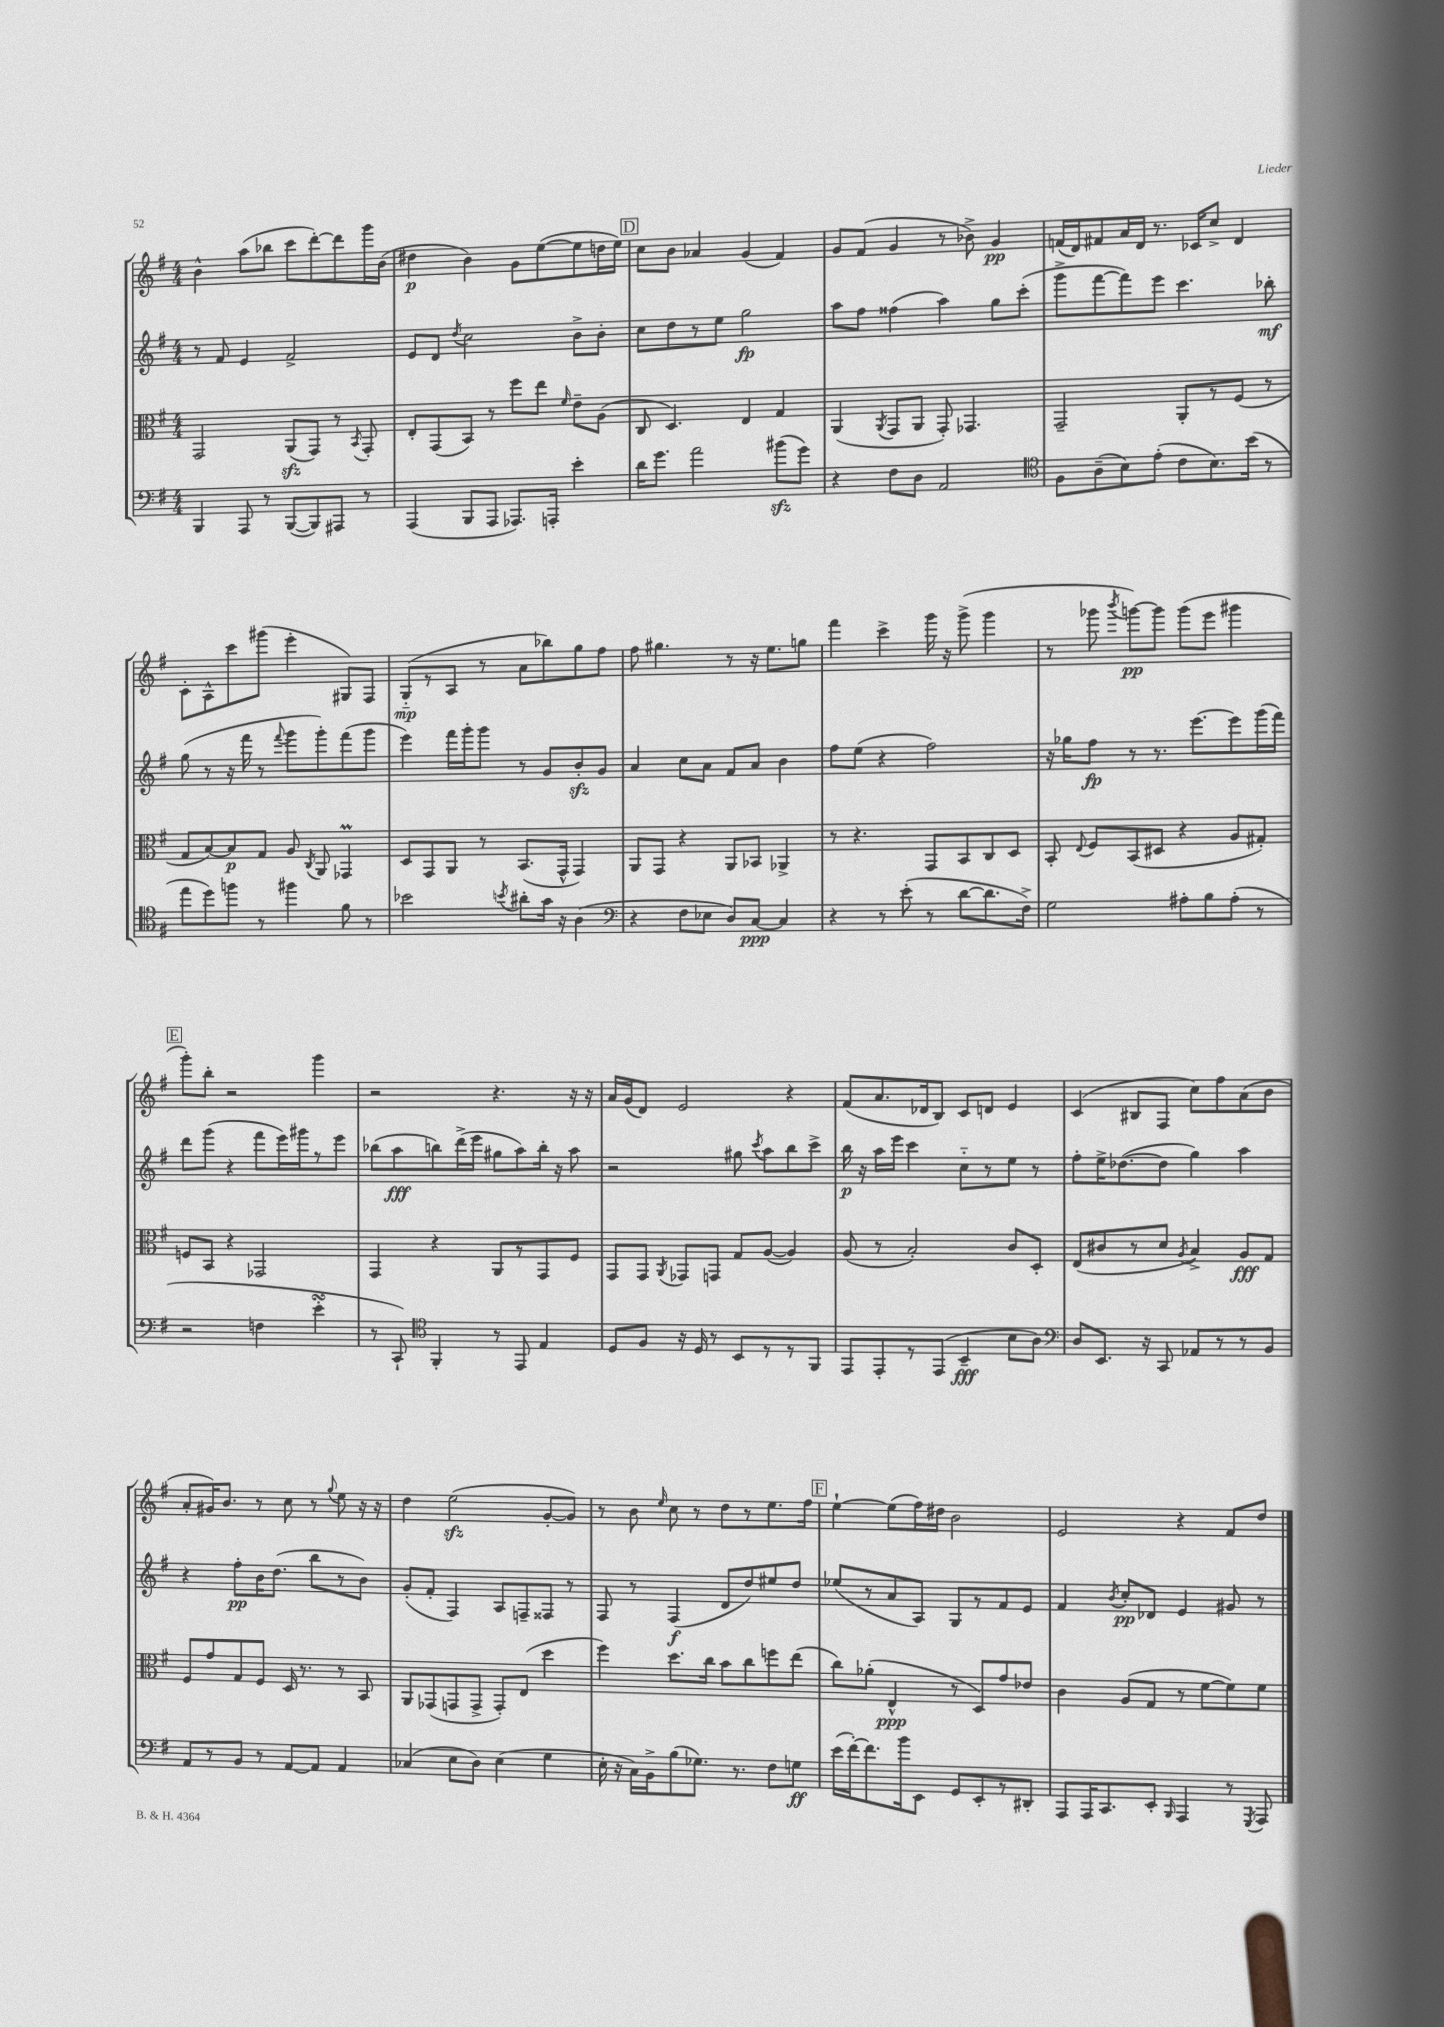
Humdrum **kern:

**kern	**kern	**kern	**kern
*staff4	*staff3	*staff2	*staff1
*clefF4	*clefC3	*clefG2	*clefG2
*k[f#]	*k[f#]	*k[f#]	*k[f#]
*M4/4	*M4/4	*M4/4	*M4/4
4BBB	2GG	8r	4b^^
.	.	8f#	.
8AAA	.	4e	(8aa
8r	.	.	8bb-
([8BBB	(8AA	2f#^	8ccc
8BBB])	8GG)	.	[8ddd')
8AAA#	8r	.	8ddd]
.	8qBB	.	.
8r	8GG'	.	16ggg
.	.	.	(16b
=	=	=	=
(4AAA	8E'	8e	4dd#
.	(8GG	8d	.
.	.	8qdd	.
8BBB	8BB)	2cc	4b)
8AAA	8r	.	.
8.AAA-)	8ff#	.	8g
.	8ee	.	([8ee
16AAA'	.	.	.
.	16qqf#	.	.
4e'	8e~	8b^	8ee]
.	(8A	8b'	16dd
.	.	.	16ee)
=	=	=	=
16d	8C	8cc	8cc
8.g	.	.	.
.	4.D)	8dd	8b
2a	.	8r	4a-
.	.	8ee	.
.	4E	2gg	(4g
(8b#	4G	.	4f#)
8g)	.	.	.
=	=	=	=
4r	(4AA	8aa	8g
.	.	8ff#	(8f#
.	8qAA	.	.
8F#	8GG	(4ff##	4g
8D	8AA	.	.
2AA	8GG')	4aa)	8r
.	4.GG-	.	8b-^)
.	.	8gg	4g
.	.	(8ccc'	.
=	=	=	=
*clefC4	*	*	*
8F#	2GG~	8ggg^	(16f
.	.	.	16d)
(8A~	.	[8fff#	8f#
8B)	.	8fff#])	16a
.	.	.	16d
(8e'	.	8eee	8.r
8c	8AA'	4.ccc	.
.	.	.	16c-
8.B)	8r	.	8cc^
.	(8F#	.	4d
(16b	.	.	.
8r	8r	8bb-'	.
=	=	=	=
8ee	8G	(8gg	8c'
8dd)	[8B)	8r	8A^^
8ff	8B]	16r	8ccc
.	.	16fff#	.
8r	8G	8r	(8ggg#
.	.	8qqfff#	.
4ff#	8A	8ggg	4eee'
.	8qC	.	.
.	8AA	8ggg')	.
8f#	4GG-	(8fff#	8G#)
8r	.	8ggg	8F#
=	=	=	=
2b-	8D	4eee)	(8G'~
.	8GG	.	8r
.	8AA	16fff#	8A
.	.	16ggg'	.
.	8r	8ggg	8r
8qb	.	.	.
8a#'	(8.BB	8r	8a
16g	.	8g	8bb-)
16r	16GG^^	.	.
(4A	4GG)	8b'	8gg
.	.	8g	8ff#
=	=	=	=
*clefF4	*	*	*
4r	8AA	4a	8ff#
.	8GG	.	4.gg#
8F#	4r	8cc	.
8E-	.	8a	.
8D)	8AA	8f#	8r
[8C	8BB-	8a	16r
.	.	.	8.ee
4C]	4AA-^	4b	.
.	.	.	8gg
=	=	=	=
4r	8r	8ff#	4fff#
.	4.r	(8ee	.
8r	.	4r	4ccc^
(8e'	.	.	.
8r	8GG	2ff#)	16ggg
.	.	.	16r
[8d	8BB	.	(8ggg^
8.d]	8C	.	4ggg
.	8D	.	.
16F#^)	.	.	.
=	=	=	=
2G	8BB'	16r	8r
.	.	16gg-	.
.	8qqE	.	.
.	8F#	8ff#	8ggg-
.	.	.	8qbbb
.	(8BB	8r	[8ggg)
.	8D#	8.r	8ggg]
8A#'	4r	.	(8ggg
.	.	[8.eee	.
8B	.	.	8eee
(8A#'	8A	8eee]	4ggg#
8r	8G#')	(16ggg	.
.	.	16fff#)	.
=	=	=	=
2r	8F	8ddd	8ggg')
.	8BB	(8ggg	8bb'
.	4r	4r	2r
4F	2GG-	8fff#	.
.	.	16eee)	.
.	.	16ggg#	.
4e'	.	8r	4ggg
.	.	8eee	.
=	=	=	=
8r	4GG	(8bb-	2r
8CC`)	.	8aa	.
*clefC4	*	*	*
4FF#'	4r	8bb)	.
.	.	(16ddd^	.
.	.	16eee	.
8r	8AA	8gg#	4.r
8EE	8r	8aa)	.
4E	8GG	16bb'	.
.	.	16r	.
.	8F#	8aa	16r
.	.	.	16r
=	=	=	=
8D	8GG	2r	16a
.	.	.	(16g
8F#	8GG	.	8d)
.	8qAA	.	.
16r	8GG-	.	2e
16D	.	.	.
8r	8GG	.	.
8BB	8G	8gg#	.
.	.	8qccc	.
8r	([8A	8aa	.
8r	4A])	8bb	4r
8FF#	.	8ccc^	.
=	=	=	=
8EE	(8A	16bb	(8f#
.	.	16r	.
8EE'	8r	16aa	8.a
.	.	16eee	.
8r	2B')	4ccc	.
.	.	.	16d-
(8EE	.	.	8B)
4BB~	.	8cc'~	8c
.	.	8r	8d
8B	8c	8ee	4e
8A)	8D'	8r	.
=	=	=	=
*clefF4	*	*	*
8D	(8E	8ff#'	(4c
8.EE	8c#	16ee^	.
.	.	([8.dd-	.
.	8r	.	8B#
16r	.	.	.
8CC	8d	8dd-]	8F#
.	8qA	.	.
8AA-	4B^)	4gg)	8cc)
8r	.	.	8ff#
8r	8A	4aa	(8a
8BB	8G	.	8b
=	=	=	=
8AA	8F#	4r	8a'
8r	8g	.	16g#)
.	.	.	8.b
8BB	8G	8ff#'	.
8r	8F#	16b	8r
.	.	(8.dd	.
[8AA	16D	.	8cc
.	8.r	.	.
8AA]	.	8bb	8r
.	.	.	8qqgg
4AA	8r	8r	8ee
.	8BB	8b)	16r
.	.	.	16r
=	=	=	=
(4C-	8AA	(8g'	4dd
.	(8GG-	8f#'	.
8E	8GG	4F#)	(2ee
8D)	8GG^	.	.
(4E	8GG')	8A	.
.	(8E	8F~	.
4G	4dd	8F##	[8g'
.	.	8r	8g])
=	=	=	=
16E'	4ff#)	8F#	8r
16r	.	.	.
16C)	.	8r	8b
16BB^	.	.	.
.	.	.	16qqee
(8B	8.dd	(4F#	8cc
8.G-)	.	.	8r
.	16cc	.	.
.	8b	8d	8dd
8.r	.	.	.
.	8cc	8dd)	8r
8F#	8ff	8ee#	8.ee
8G	(8ee	8dd	.
.	.	.	16ff#
=	=	=	=
(16e	8cc)	(8ee-	[4ee`
[16f#')	.	.	.
8.f#]	(8a-'	8r	.
.	4E^^	8a	(8ee]
16b	.	.	.
8EE	.	8A)	16ff#)
.	.	.	16dd#
8GG	8r	8G	2b
8EE'	8D)	8r	.
8r	8g	8f#	.
8DD#'	8e-	8e	.
=	=	=	=
8AAA	4c	4f#	2e
16AAA	.	.	.
8.CC	.	.	.
.	.	8qb	.
.	(8A	8cc'	.
8EE'	8G	8d-	.
16qqBBB	.	.	.
4AAA	8r	4e	4r
.	[8f#	.	.
8r	8f#])	8g#	8f#
8qGGG	.	.	.
8AAA	8f#	8r	8dd
==	==	==	==
*-	*-	*-	*-
